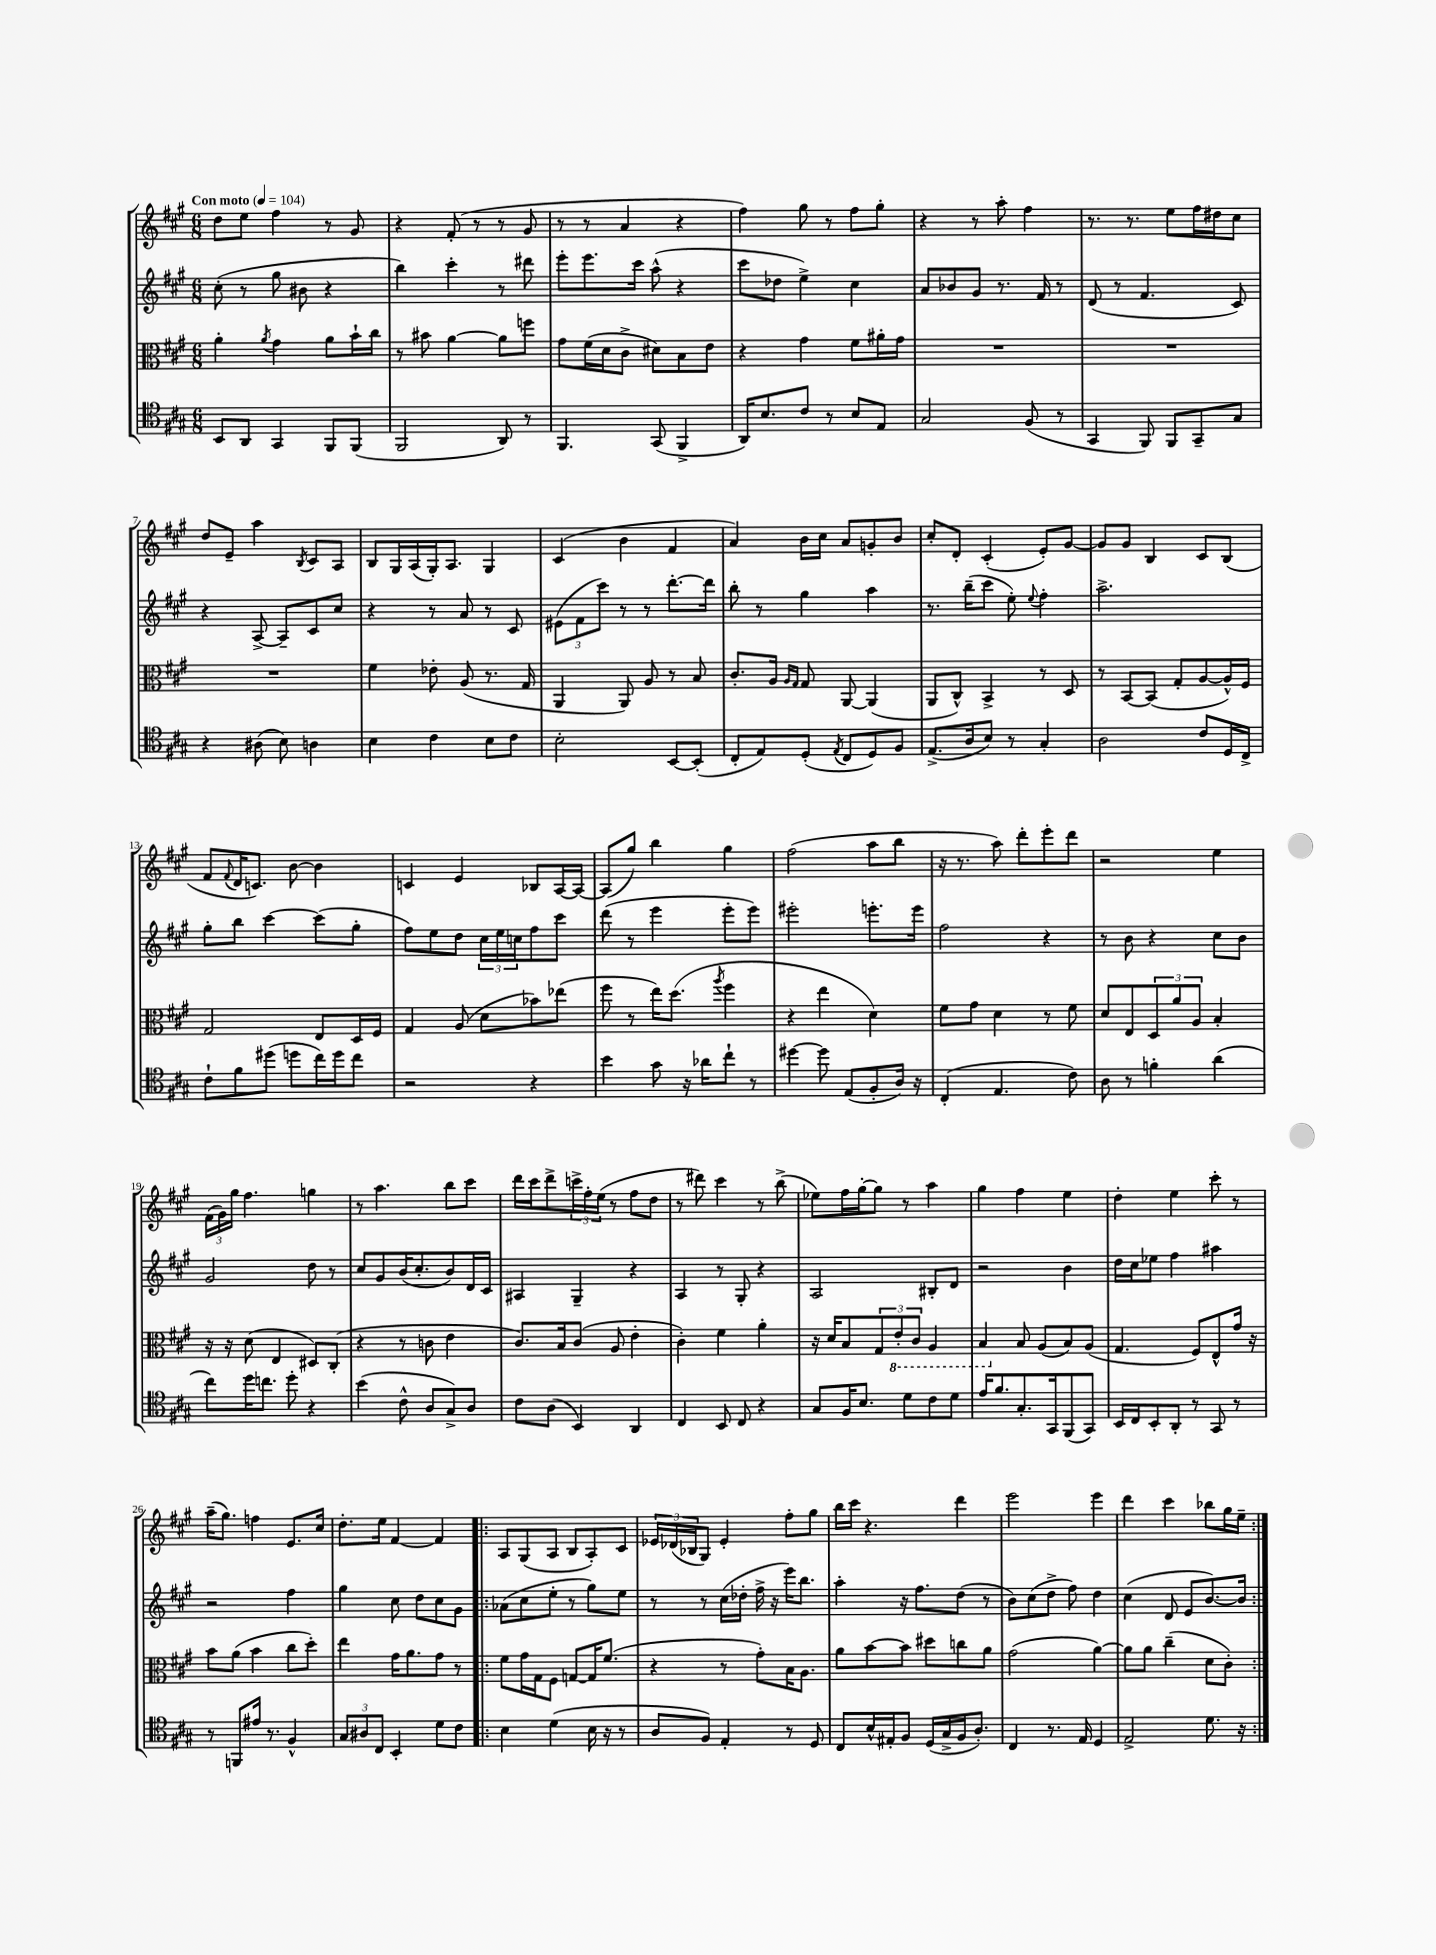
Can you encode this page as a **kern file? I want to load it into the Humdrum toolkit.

**kern	**kern	**kern	**kern
*part4	*part3	*part2	*part1
*staff4	*staff3	*staff2	*staff1
*clefC4	*clefC3	*clefG2	*clefG2
*k[f#c#g#]	*k[f#c#g#]	*k[f#c#g#]	*k[f#c#g#]
*M6/8	*M6/8	*M6/8	*M6/8
*MM104	*MM104	*MM104	*MM104
=1	=1	=1	=1
!	!	!	!LO:TX:a:B:t=Con moto
8BB/L	4a'\	(8cc#'\	8dd\L
8AA/J	.	8r	8ee\J
.	8qa/	.	.
4GG#/	4g#\	8gg#\	4ff#\
.	.	8b#X\	.
8FF#/L	8a\L	4r	8r
(8FF#/J	16b`\L	.	8g#/
.	16cc#\JJ	.	.
=2	=2	=2	=2
2FF#/	8r	4bb\)	4r
.	8b#X\	.	.
.	[4a\	4ccc#'\	(8f#'/
.	.	.	8r
8AA/)	8a\L]	8r	8r
8r	8ffn\J	8ddd#X\	8g#/
=3	=3	=3	=3
4.FF#/	8g#\L	8eee'\L	8r
.	(16f#\L	8.eee\	8r
.	16d\J	.	.
.	8c#^\J	.	4a/
.	.	16ccc#\Jk	.
(8GG#/	8d#X\L)	(8aa^^\	.
4FF#^/	8B\	4r	4r
.	8e\J	.	.
=4	=4	=4	=4
16AA/KL)	4r	8ccc#\L	4ff#\)
8.B/	.	.	.
.	.	8dd-X\J	.
8c#/J	4g#\	4ee^\)	8gg#\
8r	.	.	8r
8B/L	8f#\L	4cc#\	8ff#\L
8E/J	16a#X'\L	.	8gg#'\J
.	16g#\JJ	.	.
=5	=5	=5	=5
2G#/	2.r	8a/L	4r
.	.	8b-X/	.
.	.	8g#/J	8r
.	.	8.r	8aa'\
(8F#/	.	.	4ff#\
.	.	16f#/	.
8r	.	8r	.
=6	=6	=6	=6
4GG#/	2.r	(8d/	8.r
.	.	8r	.
.	.	.	8.r
8FF#/)	.	4.f#/	.
8FF#/L	.	.	8ee\L
8GG#~/	.	.	16ff#\L
.	.	.	16dd#X\J
8G#/J	.	8c#/)	8cc#\J
!!LO:LB:g=z
=7	=7	=7	=7
4r	2.r	4r	8dd/L
.	.	.	8e~/J
(8A#X\	.	[8A^/	4aa\
8B\)	.	8A~/L]	.
.	.	.	8qB/
4An\	.	8c#/	8c#/L
.	.	8cc#/J	8A/J
=8	=8	=8	=8
4B\	4f#\	4r	8B/L
.	.	.	16G#/L
.	.	.	(16A/
4c#\	8e-X'\	8r	16G#'/J)
.	.	.	8.A/J
.	(8A/	8a/	.
8B\L	8.r	8r	4G#/
8c#\J	.	8c#/	.
.	16G#/	.	.
=9	=9	=9	=9
2B'\	4AA/	(12e#X\L	(4c#/
.	.	12f#\	.
.	.	12ccc#\J)	.
.	8AA/)	8r	4b\
.	8A/	8r	.
[8BB/L	8r	[8.ddd'\L	4f#/
(8BB'/J]	8B/	.	.
.	.	16ddd\Jk]	.
=10	=10	=10	=10
8C#'/L	8.c#'/L	8bb'\	4a/)
8E/)	.	8r	.
.	16A/Jk	.	.
.	16qqA/LL	.	.
.	16qqG#/JJ	.	.
(8D'/J	8G#/	4gg#\	16b\LL
.	.	.	16cc#\JJ
8qE/	.	.	.
8C#/L	[8AA/	.	8a/L
8D/)	(4AA/]	4aa\	8gn'/
8F#/J	.	.	8b/J
=11	=11	=11	=11
(8.E^/L	8AA/L	8.r	8cc#'/L
.	8C#^^/J)	.	8d'/J
16A/k	.	(16bb~\KL	.
8B/J)	4BB^/	8ccc#\J	(4c#'/
8r	.	8ee'\)	.
.	.	8qqee/	.
4G#'/	8r	4ff#'\	8e'/L)
.	8D/	.	[8g#/J
=12	=12	=12	=12
2A\	8r	2.aa^\	8g#/L]
.	[8BB/L	.	8g#/J
.	(8BB/J]	.	4B/
.	8G#'/L	.	.
8c#/L	[8A/	.	8c#/L
16D/L	16A^^/L])	.	(8B/J
16C#^/JJ	16F#/JJ	.	.
!!LO:LB:g=z
=13	=13	=13	=13
8c#`\L	2G#/	8gg#'\L	8f#/L
.	.	.	8qqf#/
8f#\	.	8bb\J	16d/K
.	.	.	8.cn/J)
(8dd#X\J	.	[4ccc#\	.
8ddn\L	.	.	[8b\
16cc#\L)	8E/L	(8ccc#\L]	4b\]
16dd\J	.	.	.
8cc#\J	16D/L	8gg#'\J	.
.	16F#/JJ	.	.
=14	=14	=14	=14
2r	4G#/	8ff#\L)	4cn/
.	.	8ee\	.
.	(8A/	8dd\J	4e/
.	8d\L	24cc#\LL	.
.	.	24ee\	.
.	.	24ccn\J	.
4r	8b-X\)	8ff#\	8B-X/L
.	(8ee-X\J	8ccc#\J	[16A/L
.	.	.	16A/JJ_
=15	=15	=15	=15
4b\	8ff#\	(8ddd\	(8A/L]
.	8r	8r	8gg#/J)
8g#\	16ee\KL)	4eee\	4bb\
.	(8.dd\J	.	.
16r	.	.	.
16a-X\KL	.	.	.
.	8qaa/	.	.
8cc#`\J	4ff#\	8eee'\L	4gg#\
8r	.	8eee\J)	.
=16	=16	=16	=16
[4dd#X\	4r	2eee#X'\	(2ff#\
8dd#\]	4ee\	.	.
(8E/L	.	.	.
8F#'/	4d\)	8.eeen'\L	8aa\L
16A/Jk)	.	.	8bb\J
16r	.	16eee\Jk	.
=17	=17	=17	=17
(4C#'/	8f#\L	2ff#\	16r
.	.	.	8.r
.	8g#\J	.	.
4.E/	4d\	.	8aa\)
.	.	.	8ddd'\L
.	8r	4r	8eee'\
8c#\)	8f#\	.	8ddd\J
=18	=18	=18	=18
8A\	8d/L	8r	2r
8r	8E/	8b\	.
4fn'\	12D/	4r	.
.	12a/	.	.
.	12A/J	.	.
(4a\	4B'/	8cc#\L	4ee\
.	.	8b\J	.
!!LO:LB:g=z
=19	=19	=19	=19
8cc#\L)	16r	2g#/	(24f#\LL
.	.	.	24g#\)
.	16r	.	.
.	.	.	24gg#\JJ
16dd\K	(8d\	.	4.ff#\
8.ccn\J	.	.	.
.	4E/	.	.
8dd'\	.	.	.
4r	8D#X/L)	8dd\	4ggn\
.	(8C#'/J	8r	.
=20	=20	=20	=20
(4b\	4r	8cc#/L	8r
.	.	8g#/	4.aa\
8c#^^\	8r	(16b/K	.
.	.	8.cc#'/	.
8A/L	8cn\	.	.
8G#^/)	4e\	8b/)	8bb\L
8A/J	.	16d/L	8ccc#\J
.	.	16c#/JJ	.
=21	=21	=21	=21
8c#\L	8.c#/L)	4A#X/	16ddd\LL
.	.	.	16ccc#\J
(8A\J	.	.	8ddd^\
.	16B/k	.	.
4BB/)	(8c#/J	4G#~/	24cccn^\L
.	.	.	24ff#'\
.	.	.	(24ee\JJ
.	8A/	.	8r
4AA/	4e'\	4r	8ff#\L
.	.	.	8dd\J
=22	=22	=22	=22
4C#/	4c#'\)	4A/	8r
.	.	.	8ddd#X\)
8BB/	4f#\	8r	4ccc#\
8C#/	.	8G#'/	.
4r	4a'\	4r	8r
.	.	.	(8bb^\
=23	=23	=23	=23
8G#/L	16r	2A/	8ee-X\L)
.	16d/KL	.	.
16F#/K	8B/	.	16ff#\L
8.B/J	.	.	[16gg#'\J
.	12G#/	.	8gg#\J]
*	*8ba	*	*
.	12E'/	.	.
8d\L	.	.	8r
.	12C#/J	.	.
8c#\	4AA/	8B#X'/L	4aa\
8d\J	.	8d/J	.
=24	=24	=24	=24
16e/KL	4BB/	2r	4gg#\
8.f#/	.	.	.
*	*X8ba	*	*
8.G#'/	8B/	.	4ff#\
.	(8A/L	.	.
16GG#/k	.	.	.
(8FF#/	8B/)	4b\	4ee\
8GG#/J)	(8A/J	.	.
=25	=25	=25	=25
16BB/LL	4.G#/	16dd\LL	4dd'\
16C#/J	.	16cc#\J	.
8BB'/	.	8ee-X\J	.
8AA'/J	.	4ff#\	4ee\
8r	8F#/L)	.	.
8GG#/	8E^^/	4aa#X\	8ccc#'\
8r	16g#/Jk	.	8r
.	16r	.	.
!!LO:LB:g=z
=26	=26	=26	=26
8r	8b\L	2r	(16aa~\KL
.	.	.	8.gg#\J)
8FFn/L	(8a\J	.	.
16e#X/Jk	4b\	.	4ffn\
8.r	.	.	.
4F#^^/	8cc#\L	4ff#\	8.e/L
.	8dd'\J)	.	.
.	.	.	16cc#/Jk
=27	=27	=27	=27
12G#/L	4ee\	4gg#\	8.dd'\L
12A#X/	.	.	.
12C#/J	.	.	.
.	.	.	16ee\Jk
4BB'/	16g#\KL	8cc#\	[4f#/
.	8.a\	.	.
.	.	8dd\L	.
8d\L	8g#\J	8cc#\	4f#/]
8c#\J	8r	8g#\J	.
=28!|:	=28!|:	=28!|:	=28!|:
4B\	8f#\L	(8a-X\L	8A/L
.	16g#\L	8cc#\	(8G#/
.	16G#\J	.	.
(4d\	8F#\J	8ee'\J	8A/J
.	[8Gn/L	8r	8B/L
16B\	16G/K]	8gg#\L)	8A'/)
16r	(8.f#/J	.	.
8r	.	8ee\J	8c#/J
=29	=29	=29	=29
8A/L	4r	8r	24e-X/LL
.	.	.	(24d-X/
.	.	.	24B-X/J
8F#/J)	.	8r	8G#/J)
4E'/	8r	(16cc#\LL	4e-'/
.	.	16dd-X'\JJ	.
.	8g#'\L)	16ff#^\	.
.	.	16r	.
8r	16B\K	16eee\KL)	8ff#'\L
.	8.A\J	8.bb\J	.
8D/	.	.	8gg#\J
=30	=30	=30	=30
8C#/L	8a\L	4aa'\	16bb\LL
.	.	.	16ccc#\JJ
16B^^/L	[8b\	.	4.r
16E#X'/J	.	.	.
8F#/J	8b\J]	16r	.
.	.	8.ff#\L	.
(16D/LL	8dd#X\L	.	.
16G#^/	.	.	.
16F#/J	8ccn\	(8dd\J	4ddd\
8.A'/J)	.	.	.
.	8a\J	8r	.
=31	=31	=31	=31
4C#/	(2g#\	8b\L)	2eee\
.	.	(8cc#\	.
8.r	.	8dd^\J	.
.	.	8ff#\)	.
16E/	.	.	.
4D/	[4a\)	4dd\	4eee\
=32	=32	=32	=32
2E^/	8a\L]	(4cc#\	4ddd\
.	8a\J	.	.
.	(4cc#~\	8d/	4ccc#\
.	.	8e/L	.
8.d\	8d\L	[8.b/)	8bb-X\L
.	8c#'\J)	.	16gg#\L
16r	.	16b/Jk]	16ee~\JJ
=:|!	=:|!	=:|!	=:|!
*-	*-	*-	*-
